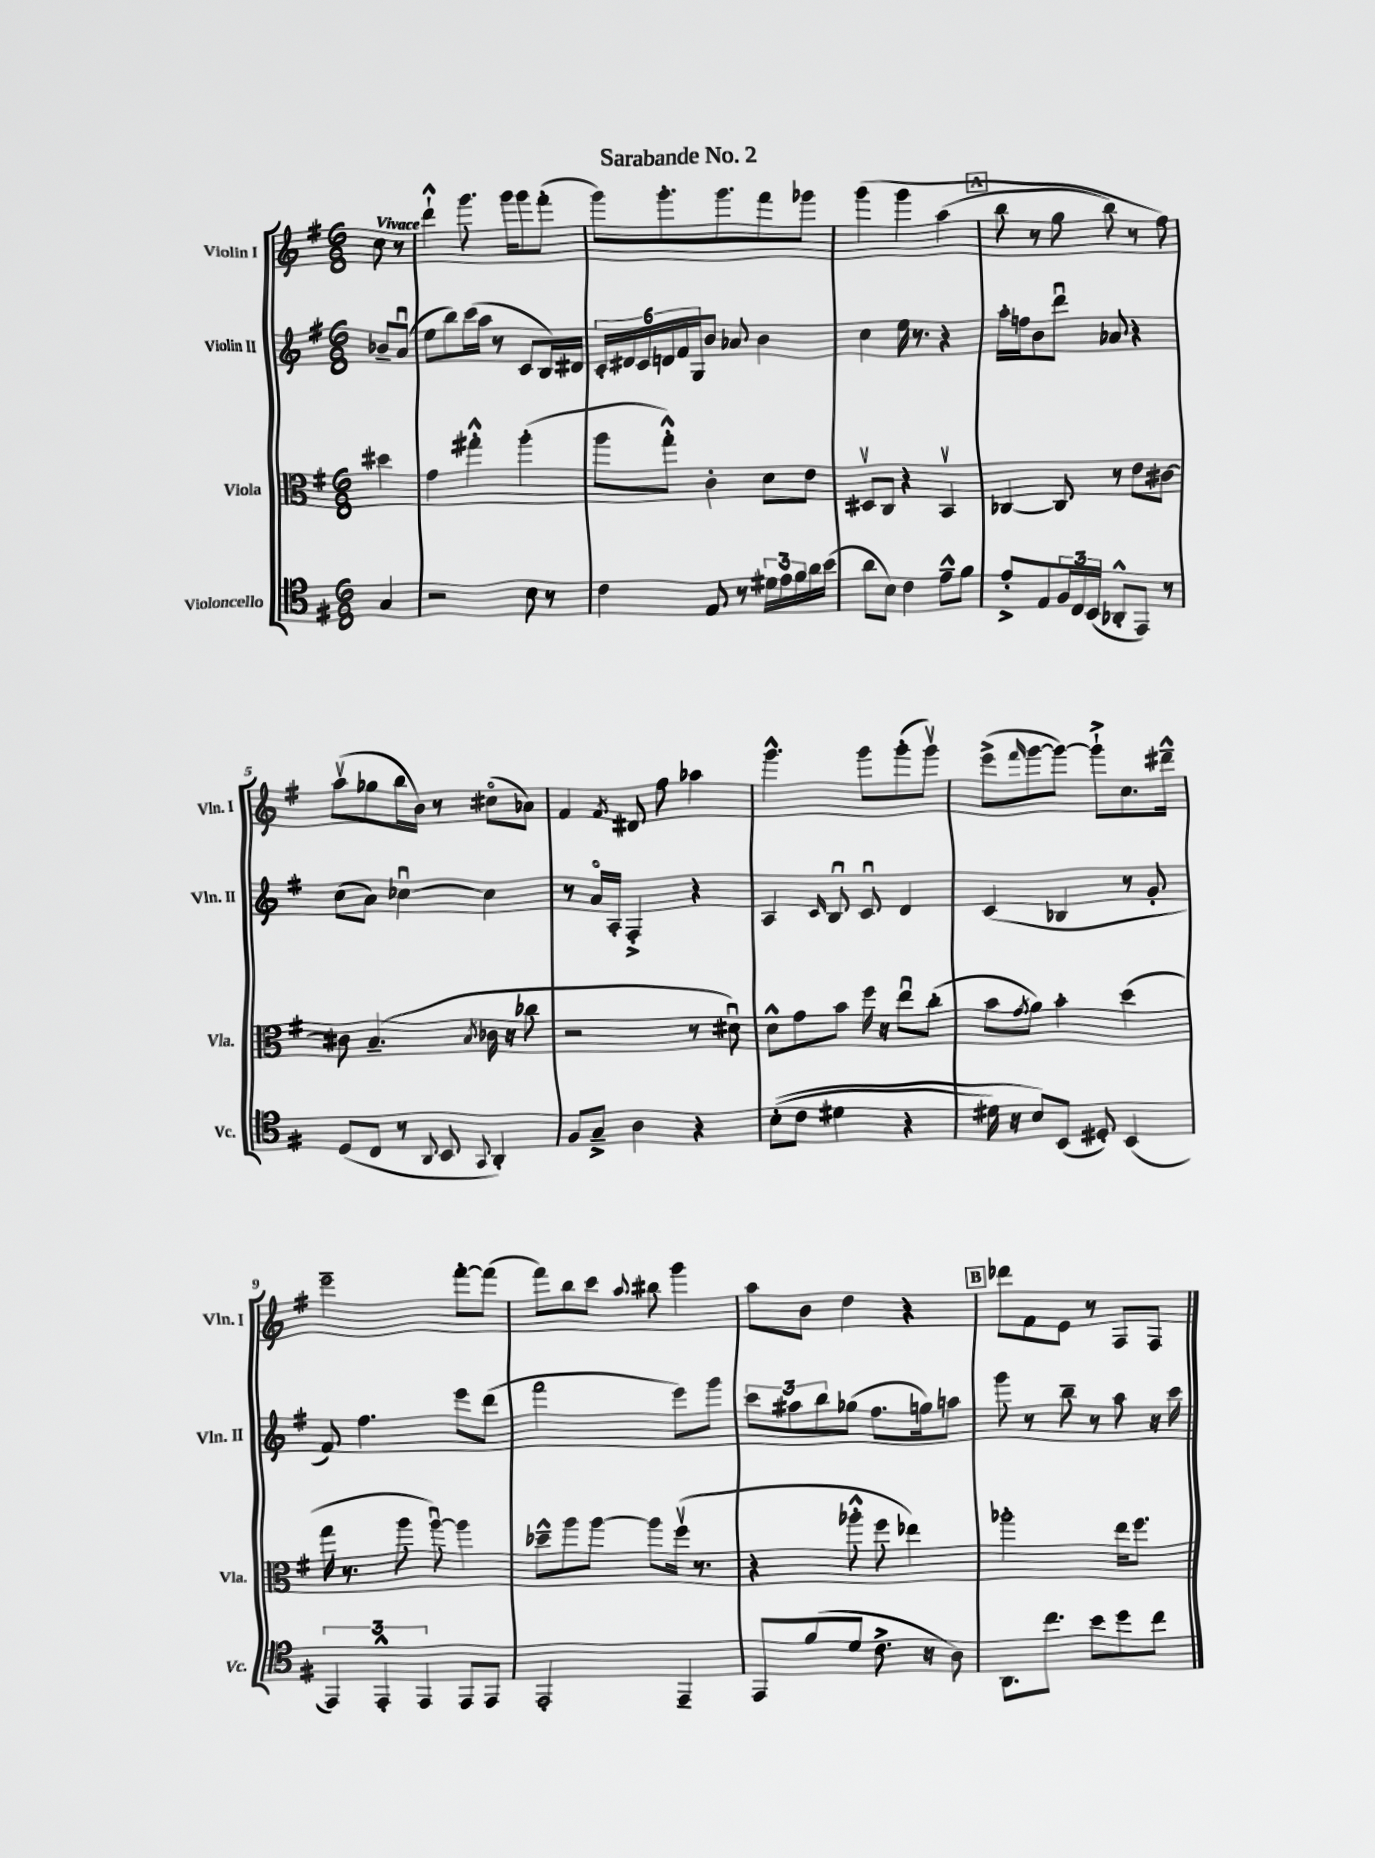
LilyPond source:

\header { title = "Sarabande No. 2" }
<<
\new StaffGroup <<
\new Staff = "s0" \with { instrumentName = "Violin I" shortInstrumentName = "Vln. I" } {
    \clef treble \key g \major \numericTimeSignature \time 6/8 \partial 4 \tempo "Vivace"
    c''8 r8 |
    d'''4-!-^ g'''8. g'''16 g'''8 fis'''8-.( |
    g'''8) g'''8.-. g'''8. fis'''8 ges'''8 |
    g'''4\( g'''4 a''4( |
    \mark \markup { \box "A" } b''8 r8 g''8 b''8) r8 fis''8\) |
    a''8\upbow( ges''8 b''16 b'16) r8 cis''8\flageolet( aes'8) |
    fis'4 \acciaccatura { fis'8 } dis'8 fis''8 aes''4 |
    g'''4.-^ g'''8 g'''8-.( g'''8\upbow) |
    e'''8->( \grace { fis'''16 } g'''8~ g'''8~) g'''8-!-> c''8. dis'''16---^ |
    e'''2-- fis'''8~-. fis'''8( |
    fis'''8) b''8 c'''8 \appoggiatura { a''8 } bis''8 g'''4 |
    a''8 b'8 d''4 r4 |
    \mark \markup { \box "B" } des'''8 fis'8 e'8 r8 fis8 fis8 \bar "|." |
}
\new Staff = "s1" \with { instrumentName = "Violin II" shortInstrumentName = "Vln. II" } {
    \clef treble \key g \major \numericTimeSignature \time 6/8 \partial 4
    bes'8-- a'8\downbow( |
    e''8 b''8) c'''16( a''16 r8 c'8 b16) dis'16 |
    \tuplet 6/4 { c'16-. dis'16 c'16 d'16 fis'16 g16 } b'8 aes'8 b'4 |
    c''4 e''16 r8. r4 |
    \mark \markup { \box "A" } a''16-. f''16 b'8 d'''8\downbow aes'8 r4 |
    c''8( a'8) ces''4~\downbow ces''4 |
    r8 a'16\flageolet a16-. fis4-.-> r4 |
    a4 \grace { c'16 } b8\downbow c'8\downbow d'4 |
    c'4( bes4 r8 g'8-. |
    fis'8) fis''4. e'''8 d'''8( |
    fis'''2 e'''8) g'''8 |
    \tuplet 3/2 { c'''8 ais''8 b''8 } ges''8( fis''8. g''16) a''8 |
    \mark \markup { \box "B" } g'''8 r8 b''8-- r8 a''8 r16 c'''16 \bar "|." |
}
\new Staff = "s2" \with { instrumentName = "Viola" shortInstrumentName = "Vla." } {
    \clef alto \key g \major \numericTimeSignature \time 6/8 \partial 4
    dis''4 |
    g'4 gis''4-.-^ a''4-.( |
    a''8 g''8-.-^) c'4-. d'8 e'8 |
    dis8\upbow c8 r4 b,4\upbow |
    \mark \markup { \box "A" } ces4~ ces8 r8 e'8 cis'8~ |
    cis'8 b4.--( \acciaccatura { b8 } ces'16 r16 ces''8 |
    r2 r8 dis'8\downbow) |
    d'8-^ g'8 b'8 fis''16 r16 e''8\downbow c''8-.( |
    b'8 \acciaccatura { g'8 } a'8) b'4-. d''4( |
    g''16 r8. a''8 a''8~\downbow) a''4 |
    des''8---^ a''8 a''8~ a''8 fis''16\upbow( r8. |
    r4 aes''8-.-^ fis''8 ees''4) |
    \mark \markup { \box "B" } aes''2-. e''16 fis''8. \bar "|." |
}
\new Staff = "s3" \with { instrumentName = "Violoncello" shortInstrumentName = "Vc." } {
    \clef tenor \key g \major \numericTimeSignature \time 6/8 \partial 4
    g4 |
    r2 b8 r8 |
    c'4 e8 r8 \tuplet 3/2 { dis'16 e'16 fis'16 } a'16 b'16( |
    a'8 b8) c'4 e'8---^ fis'8 |
    \mark \markup { \box "A" } e'8-.-> e8 \tuplet 3/2 { fis16 c16 b,16( } aes,8-.-^ e,8) r8 |
    d8( c8 r8 \appoggiatura { a,8 } b,8 \appoggiatura { g,8 } a,4-.) |
    fis8 g8---> a4 r4 |
    b8-.(\( c'8 dis'4 r4 |
    dis'16) r16 b8\) b,8( dis8-.) b,4( |
    \tuplet 3/2 { e,4) e,4-.-^ e,4 } e,8 e,8 |
    e,2-. e,4-- |
    e,8 fis'8( d'8 c'8.-> r16 a8) |
    \mark \markup { \box "B" } a,8. c''8. b'8 d''8 c''8 \bar "|." |
}
>>
>>
